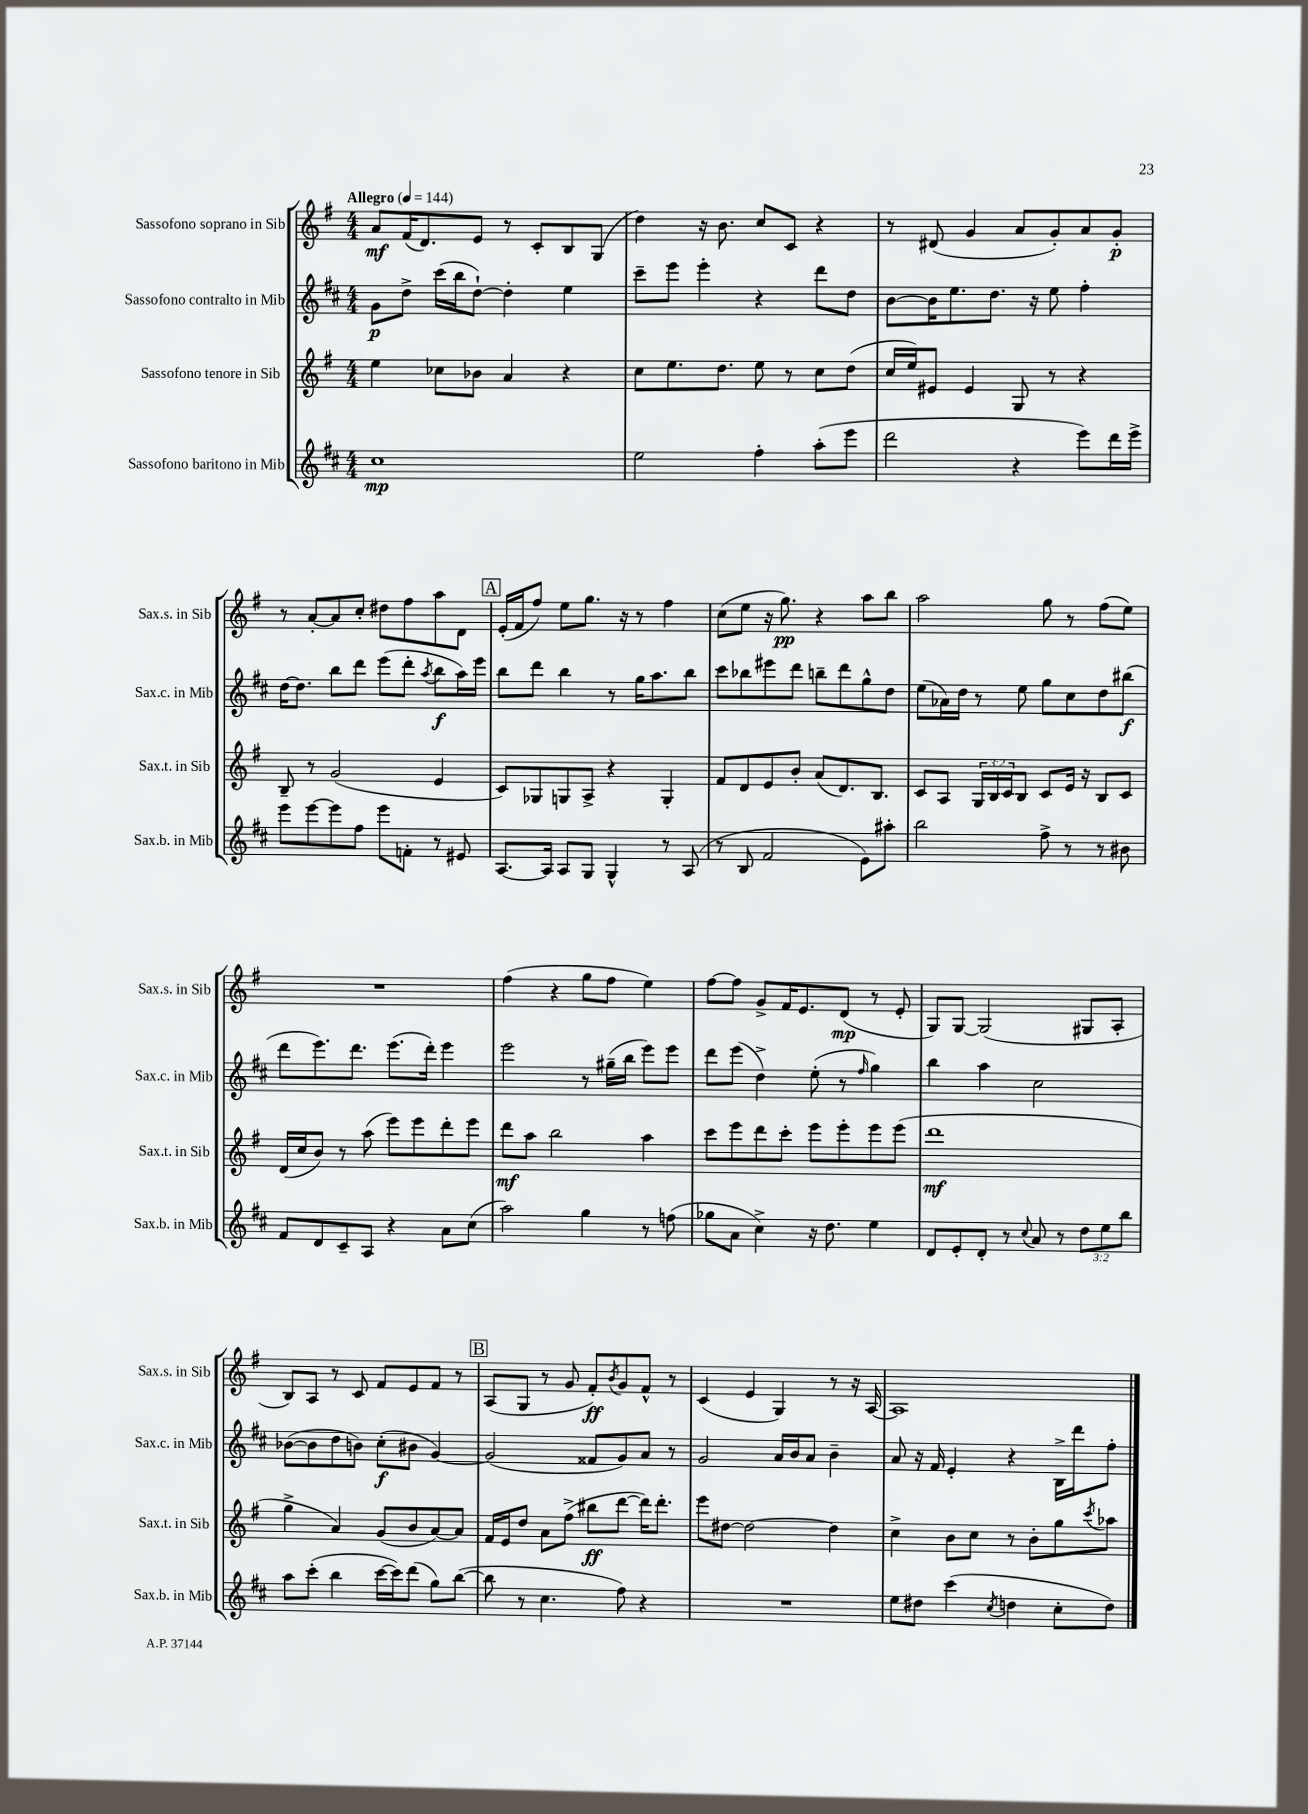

**kern	**kern	**kern	**kern
*staff4	*staff3	*staff2	*staff1
*clefG2	*clefG2	*clefG2	*clefG2
*k[f#c#]	*k[f#]	*k[f#c#]	*k[f#]
*M4/4	*M4/4	*M4/4	*M4/4
*MM144	*MM144	*MM144	*MM144
1cc#	4ee\	8g\L	8a/L
.	.	8dd^\J	(16f#/K
.	.	.	8.d/)
.	8cc-\L	(16ccc#\LL	.
.	.	16bb\J	.
.	8b-\J	[8dd`\J)	8e/J
.	4a/	4dd'\]	8r
.	.	.	8c'/L
.	4r	4ee\	8B/
.	.	.	(8G/J
=	=	=	=
2ee\	8cc\L	8ccc#~\L	4dd\)
.	8.ee\	8eee\J	.
.	.	4eee'\	16r
.	8.dd\J	.	8.b\
4ff#'\	8ee\	4r	8cc/L
.	8r	.	8c/J
(8aa'\L	8cc\L	8ddd\L	4r
8eee\J	(8dd\J	8dd\J	.
=	=	=	=
2ddd\	16cc/LL	[8b\L	8r
.	16ee/J)	.	.
.	8e#/J	16b\]K	(8d#/
.	.	8.ee\	.
.	4e#/	.	4g/
.	.	8.dd\J	.
4r	8G/	.	8a/L
.	.	16r	.
.	8r	8ee\	8g'/)
8eee\L)	4r	4ff#'\	8a/
16ddd\L	.	.	8g'/J
16eee^\JJ	.	.	.
=	=	=	=
8eee\L	8B~/	[16dd\LK	8r
.	.	8.dd\]J	.
[8eee\	8r	.	[8a'/L
8eee\]	(2g/	8bb\L	8a/]
8ff#\J	.	8ddd\J	8cc'/J
8eee\L	.	(8eee\L	8dd#\L
8f'\J	.	8ddd'\J	8ff#\
.	.	8qaa/	.
8r	4e/	8bb\L	8aa\
8e#/	.	16aa\L)	8d\J
.	.	16eee\JJ	.
=	=	=	=
[8.A/L	8c/L)	8bb\L	(16e'/LL
.	.	.	16f#/J
.	8G-/	8ddd\J	8ff#/J)
16A/]Jk	.	.	.
8A/L	8G/	4bb\	8ee\L
8G/J	8A^/J	.	8.gg\J
4G^^/	4r	8r	.
.	.	.	16r
.	.	16gg\LK	8r
.	.	8.aa\	.
8r	4G'/	.	4ff#\
(8A/	.	8bb\J	.
=	=	=	=
8r	8f#/L	8ccc#\L	(8cc\L
8B/	8d/	8bb-\	8ee\J
2f#/	8e/	8eee#\	16r
.	.	.	8.gg\)
.	8b'/J	8ddd\J	.
.	(8a/L	8bb~\L	4r
.	8.d/)	8ddd\	.
8e\L)	.	8gg^^\	8aa\L
.	8.B/J	.	.
8aa#'\J	.	8dd\J	8bb\J
=	=	=	=
2bb\	8c/L	(8ee\L	2aa\
.	8A/J	16a-\L)	.
.	.	16dd\JJ	.
.	24G/LL	8r	.
.	24B/	.	.
.	24c/J	.	.
.	8B/J	8ee\	.
8ff#^\	8c/L	8gg\L	8gg\
8r	16e/Jk	8cc#\	8r
.	16r	.	.
8r	8B/L	8dd\	(8ff#\L
8b#\	8c/J	(8bb#\J	8ee\J)
=	=	=	=
8f#/L	(16d/LL	8ddd\L	1r
.	16cc/J	.	.
8d/	8b/J)	8.eee\)	.
8c#~/	8r	.	.
.	.	8.ddd\J	.
8A/J	(8aa\	.	.
4r	8eee\L)	(8.eee\L	.
.	8eee\	.	.
.	.	16ddd'\Jk)	.
8a\L	8ddd'\	4eee\	.
(8cc#\J	8eee\J	.	.
=	=	=	=
2aa\)	8ddd\L	2eee\	(4ff#\
.	8aa\J	.	.
.	2bb\	.	4r
4gg\	.	8r	8gg\L
.	.	(16gg#~\LL	8ff#\J
.	.	16bb\JJ	.
8r	4aa\	8eee\L)	4ee\)
(8ff\	.	8eee\J	.
=	=	=	=
8gg-\L	8ccc\L	8ddd\L	[8ff#\L
8a\J	8eee\	(8eee\J	8ff#\]J
4cc#^\)	8ddd\	4dd^\)	8g^/L
.	8ccc'\J	.	16f#/K
.	.	.	8.e/
16r	8eee\L	(8ee'\	.
8.dd\	.	.	.
.	8eee'\	8r	(8d/J
.	.	16qqff#/	.
4ee\	8eee\	4gg\)	8r
.	(8eee\J	.	8e'/
=	=	=	=
8d/L	1ddd	4bb\	8G/L)
8e'/	.	.	[8G/J
8d'/J	.	4aa\	(2G/]
8r	.	.	.
8qqcc#/	.	.	.
8a/	.	2cc#\	.
8r	.	.	.
12dd\L	.	.	8G#/L
12ee\	.	.	.
.	.	.	8A'/J
12bb\J	.	.	.
=	=	=	=
8aa\L	4gg^\	([8b-\L	8B/L)
(8ccc#'\J	.	8b-\]	8A/J
4bb\	4a/)	8dd\	8r
.	.	8b\J)	8c/
[16ccc#\LL	(8g/L	(8cc#'\L	8f#/L
16ccc#\]J)	.	.	.
(8ddd\J	8b/	8b#\J	8e/
8gg\L)	[8a/)	[4g/)	8f#/J
([8bb\J	8a/]J	.	8r
=	=	=	=
8bb\]	16f#/LL	(2g/]	(8A/L
.	16e/J	.	.
8r	8dd/J	.	8G/J
4.cc#\	8a\L	.	8r
.	(8ff#^\J	.	8g/
.	8bb#\L	8f##/L	8f#'/L)
.	.	.	8qb/
8ff#\)	[8ddd\J	8g/)	8g/
4r	16ddd\]LK)	8a/J	8f#^^/J
.	8.ddd'\J	.	.
.	.	8r	8r
=	=	=	=
1r	8eee\L	2g/	(4c/
.	[8dd#\J	.	.
.	2dd#\_	.	4e/
.	.	16a/LL	4G/)
.	.	16b/J	.
.	.	8a/J	.
.	4dd#\]	4b~\	8r
.	.	.	16r
.	.	.	[16A/
=	=	=	=
8ee\L	4cc^\	8a/	1A]
8dd#\J	.	16r	.
.	.	16f#/	.
(4ccc#\	8b\L	4e'/	.
.	8cc\J	.	.
8qcc#/	.	.	.
4dd\	8r	4r	.
.	8b'\L	.	.
8cc#'\L	8gg\	16B^\LL	.
.	.	16ddd\J	.
.	8qccc/	.	.
8dd\J)	8aa-\J	8ff#'\J	.
==	==	==	==
*-	*-	*-	*-
